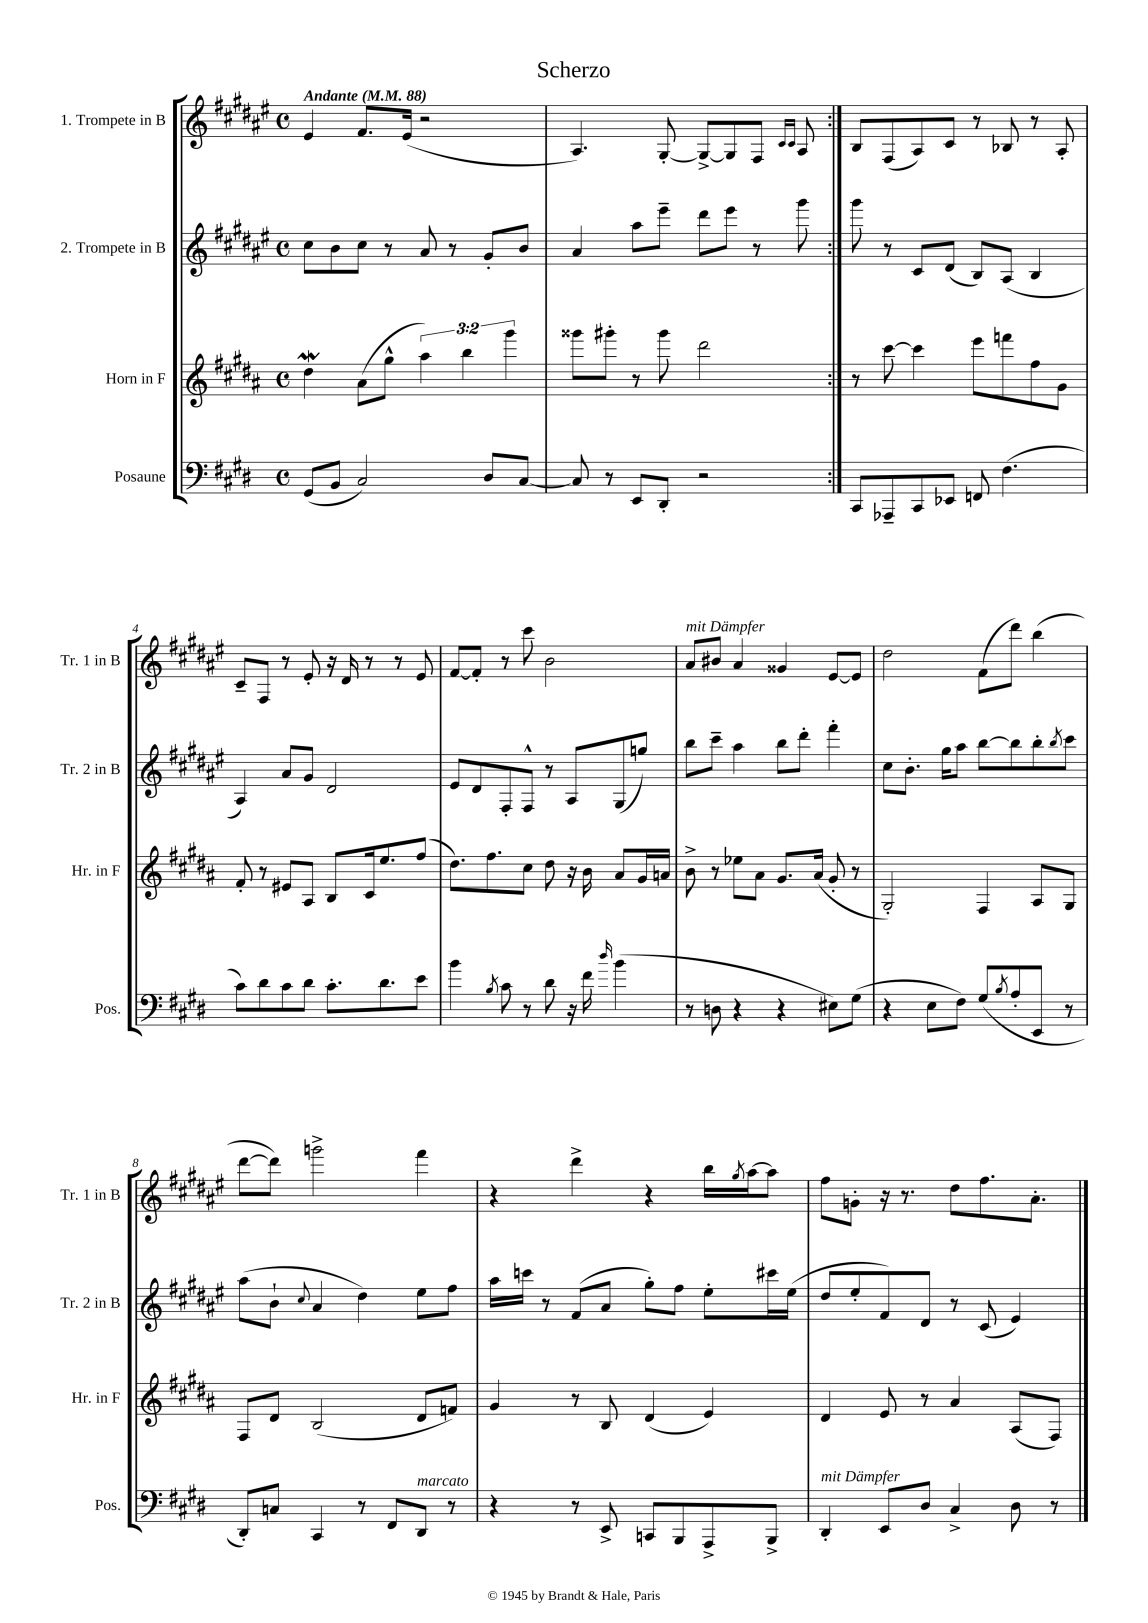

**kern	**kern	**kern	**kern
*part4	*part3	*part2	*part1
*staff4	*staff3	*staff2	*staff1
*I"Posaune	*I"Horn in F	*I"2. Trompete in B	*I"1. Trompete in B
*I'Pos.	*I'Hr. in F	*I'Tr. 2 in B	*I'Tr. 1 in B
*clefF4	*clefG2	*clefG2	*clefG2
*k[f#c#g#d#]	*k[f#c#g#d#a#]	*k[f#c#g#d#a#e#]	*k[f#c#g#d#a#e#]
*M4/4	*M4/4	*M4/4	*M4/4
*met(c)	*met(c)	*met(c)	*met(c)
*MM88	*MM88	*MM88	*MM88
=1	=1	=1	=1
!	!	!	!LO:TX:a:B:t=Andante
(8GG#/L	4dd#W\	8cc#\L	4e#/
8BB/J	.	8b\	.
2C#/)	(8a#\L	8cc#\J	8.f#/L
.	8gg#^^\J	8r	.
.	.	.	(16e#/Jk
.	6aa#\)	8a#/	2r
.	.	8r	.
.	6bb\	.	.
8D#/L	.	8g#'/L	.
.	6ggg#\	.	.
[8C#/J	.	8b/J	.
=2	=2	=2	=2
8C#/]	8ggg##X\L	4a#/	4.A#/)
8r	8ggg#X'\J	.	.
8EE/L	8r	8aa#\L	.
8DD#'/J	8ggg#\	8eee#~\J	[8G#'/
2r	2ddd#\	8ddd#\L	8G#^/L_
.	.	8eee#\J	8G#/]
.	.	8r	8F#/J
.	.	.	16qqc#/LL
.	.	.	16qqc#/JJ
.	.	8ggg#\	8A#/
=3:|!	=3:|!	=3:|!	=3:|!
8CC#/L	8r	8ggg#\	8B/L
8AAA-X~/	[8ccc#\	8r	(8F#/
8CC#/	4ccc#\]	8c#/L	8A#/)
8EE-X/J	.	(8d#/J	8c#/J
8FFn/	8eee\L	8B/L)	8r
(4.F#\	8fffn\	(8A#/J	8B-X/
.	8ff#\	4B/	8r
.	8g#\J	.	8A#'/
!!LO:LB:g=z
=4	=4	=4	=4
8c#\L)	8f#'/	4A#/)	8c#~/L
8d#\	8r	.	8F#/J
8c#\	8e#X/L	8a#/L	8r
8d#\J	8A#/J	8g#/J	8e#'/
8.c#'\L	8B/L	2d#/	16r
.	.	.	16d#/
.	16c#/k	.	8r
8.d#\	8.ee/	.	.
.	.	.	8r
8e\J	(8ff#/J	.	8e#/
=5	=5	=5	=5
4b\	8.dd#\L)	8e#/L	[8f#/L
.	.	8d#/	8f#'/J]
.	8.ff#\	.	.
8qB/	.	.	.
8c#\	.	8F#'/	8r
8r	8cc#\J	8F#^^/J	8ccc#\
8d#\	8dd#\	8r	2b\
16r	16r	8A#/L	.
16f#\	16b\	.	.
16qqdd#/	.	.	.
(4b\	8a#/L	(8G#/	.
.	16g#/L	8ggn/J)	.
.	16an/JJ	.	.
=6	=6	=6	=6
!	!	!	!LO:TX:a:i:t=mit Dämpfer
8r	8b^\	8bb\L	8a#/L
8Dn\	8r	8ccc#~\J	8b#X/J
4r	8ee-X\L	4aa#\	4a#/
.	8a#\J	.	.
4r	8.g#/L	8bb\L	4g##X/
.	.	8ddd#'\J	.
.	(16a#/Jk	.	.
8E#X\L)	8g#'/	4fff#'\	[8e#/L
(8G#\J	8r	.	8e#/J]
=7	=7	=7	=7
4r	2G#'/)	8cc#\L	2dd#\
.	.	8.b'\J	.
8E\L	.	.	.
.	.	16gg#\KL	.
8F#\J)	.	8aa#\J	.
(8G#/L	4F#/	[8bb\L	(8f#\L
8qB/	.	.	.
8A'/	.	8bb\]	8ddd#\J)
8EE/J	8A#/L	8bb'\	(4bb\
.	.	8qbb/	.
8r	8G#/J	8ccc#\J	.
!!LO:LB:g=z
=8	=8	=8	=8
8DD#'/L)	8F#/L	(8aa#\L	[8ddd#\L
8Cn/J	8d#/J	8b`\J	8ddd#\J])
.	.	8qqcc#/	.
4CC#/	(2B/	4a#/	2gggn^\
8r	.	4dd#\)	.
8FF#/L	.	.	.
!LO:TX:a:i:t=marcato	!	!	!
8DD#/J	8d#/L	8ee#\L	4fff#\
8r	8fn/J)	8ff#\J	.
=9	=9	=9	=9
4r	4g#/	16aa#\LL	4r
.	.	16cccn\JJ	.
.	.	8r	.
8r	8r	(8f#/L	4ddd#^\
8EE^/	8B/	8a#/J	.
8CCn/L	(4d#/	8gg#'\L)	4r
8BBB/	.	8ff#\J	.
8AAA^/	4e/)	8ee#'\L	16bb\LL
.	.	.	8qgg#/
.	.	.	[16aa#\J
8BBB^/J	.	16ccc#X\L	8aa#\J]
.	.	(16ee#\JJ	.
=10	=10	=10	=10
!LO:TX:a:i:t=mit Dämpfer	!	!	!
4DD#'/	4d#/	8dd#/L	8ff#\L
.	.	8ee#'/	8gn'\J
8EE/L	8e/	8f#/)	16r
.	.	.	8.r
8D#/J	8r	8d#/J	.
4C#^/	4a#/	8r	8dd#\L
.	.	(8c#/	8.ff#\
8D#\	(8A#/L	4e#/)	.
.	.	.	8.a#'\J
8r	8F#/J)	.	.
==	==	==	==
*-	*-	*-	*-
